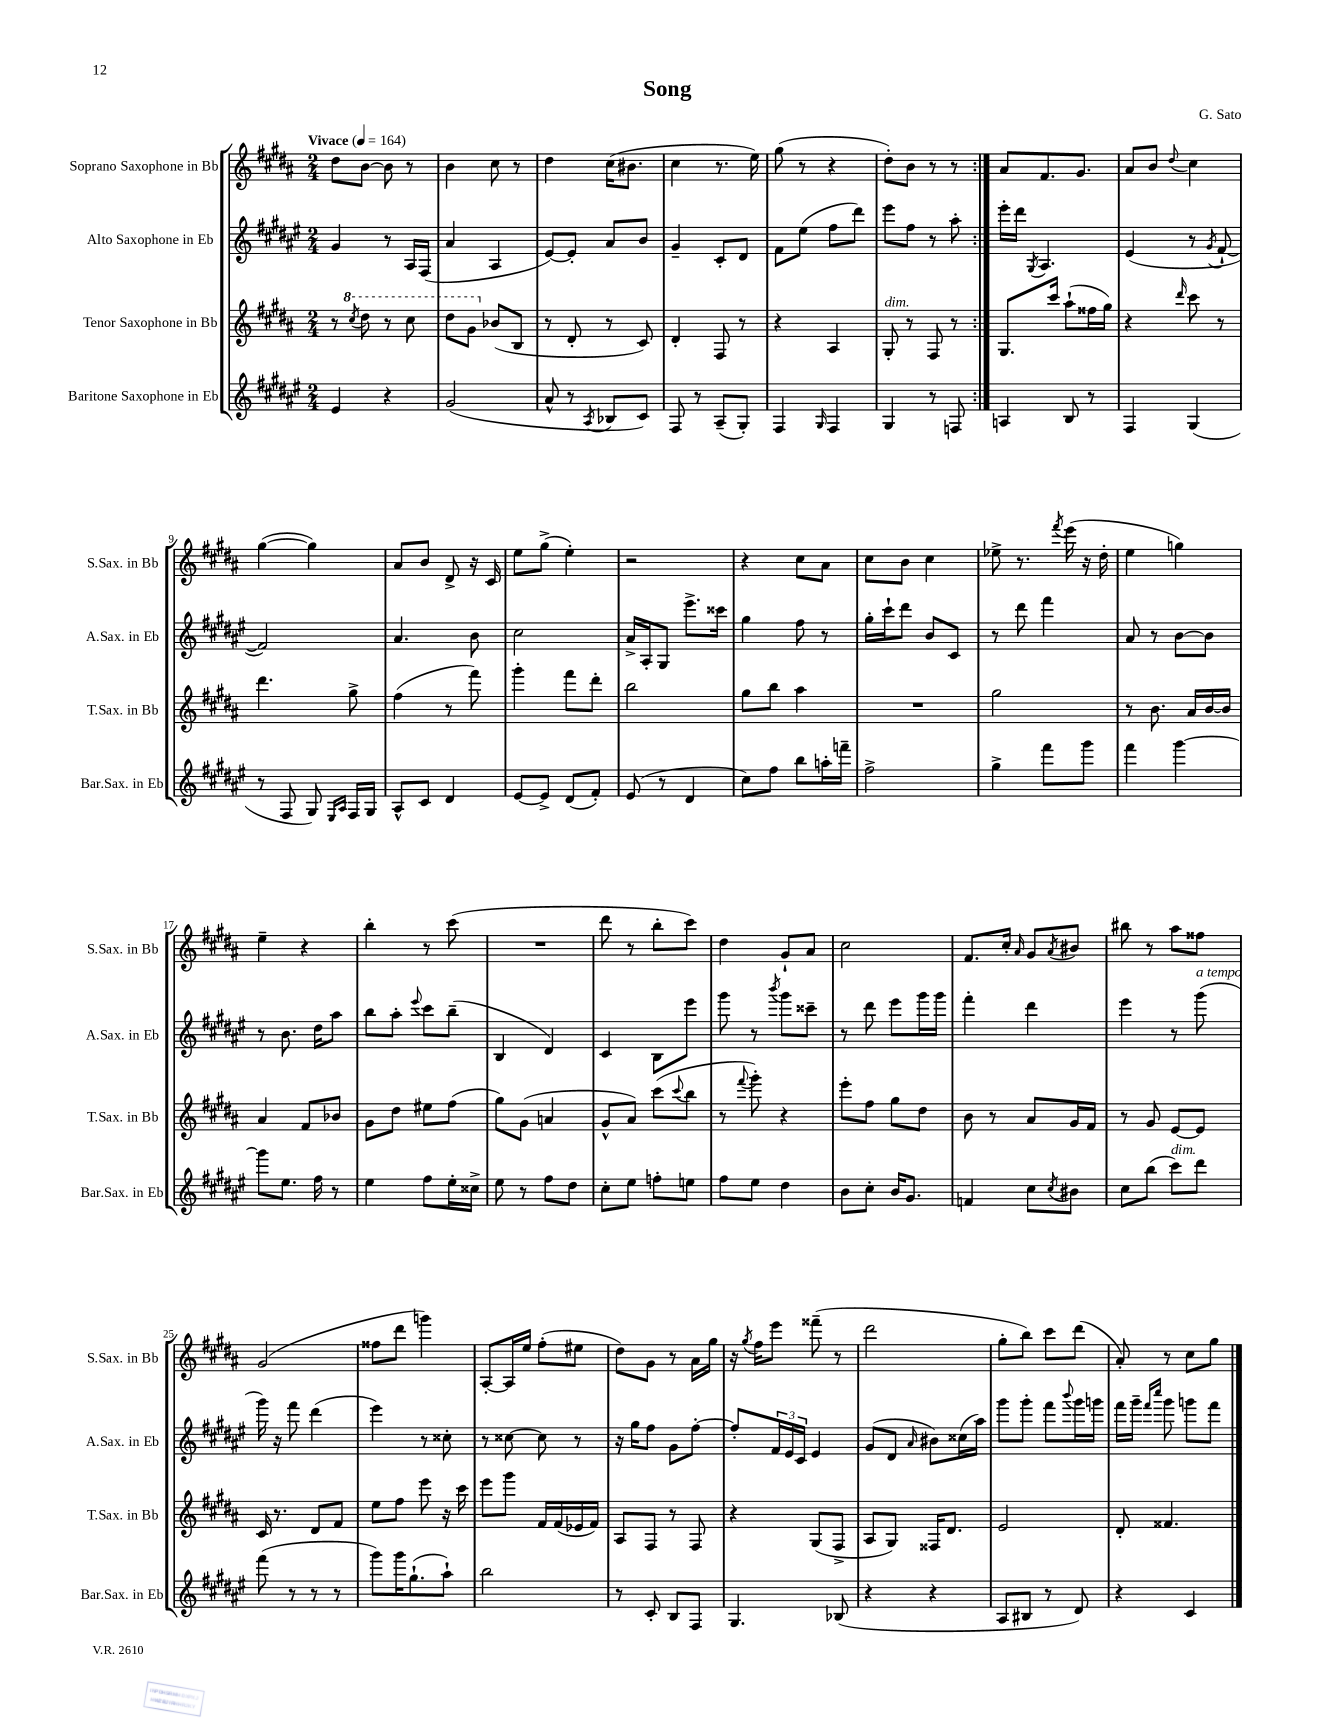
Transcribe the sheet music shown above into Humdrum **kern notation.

**kern	**kern	**kern	**kern
*staff4	*staff3	*staff2	*staff1
*clefG2	*clefG2	*clefG2	*clefG2
*k[f#c#g#d#a#e#]	*k[f#c#g#d#a#]	*k[f#c#g#d#a#e#]	*k[f#c#g#d#a#]
*M2/4	*M2/4	*M2/4	*M2/4
*MM164	*MM164	*MM164	*MM164
4e#	8r	4g#	8dd#
.	8qccc#	.	.
.	8ddd#	.	[8b
4r	8r	8r	8b]
.	8ccc#	16A#	8r
.	.	(16F#	.
=	=	=	=
(2g#	8ddd#	4a#	4b
.	8gg#	.	.
.	(8b-	4A#	8cc#
.	8B	.	8r
=	=	=	=
8a#^^	8r	[8e#)	4dd#
8r	8d#'	8e#']	.
8qA#	.	.	.
8B-	8r	8a#	(16cc#
.	.	.	8.b#
8c#)	8c#)	8b	.
=	=	=	=
8F#	4d#'	4g#~	4cc#
8r	.	.	.
(8A#~	8F#	8c#'	8.r
8G#')	8r	8d#	.
.	.	.	16ee)
=	=	=	=
4F#	4r	8f#	(8gg#
.	.	(8ee#	8r
16qqG#	.	.	.
4F#	4A#	8ff#	4r
.	.	8ddd#)	.
=	=	=	=
4G#	8G#'	8eee#	8dd#')
.	8r	8ff#	8b
8r	8F#	8r	8r
8F	8r	8aa#'	8r
=:|!	=:|!	=:|!	=:|!
4A	8.G#	16eee#'	8a#
.	.	16ddd#	.
.	.	8qG#	.
.	.	4.A#	8.f#
.	16ccc#	.	.
8B	(8aa#`	.	.
.	.	.	8.g#
8r	16ff##	.	.
.	16gg#)	.	.
=	=	=	=
4F#	4r	(4e#	8a#
.	.	.	8b
.	16qqddd#	.	8qqdd#
(4G#	8ccc#	8r	4cc#
.	.	8qg#	.
.	8r	[8f#`	.
=	=	=	=
8r	4.ddd#	2f#])	([4gg#
8F#	.	.	.
8G#)	.	.	4gg#])
16qqE#	.	.	.
16qqA#	.	.	.
16F#	8gg#^	.	.
16G#	.	.	.
=	=	=	=
8A#^^	(4ff#	4.a#	8a#
8c#	.	.	8b
4d#	8r	.	8d#^
.	8fff#)	8b	16r
.	.	.	16c#
=	=	=	=
[8e#	4ggg#'	2cc#	8ee
8e#^]	.	.	(8gg#^
(8d#	8fff#	.	4ee')
8f#')	8ddd#'	.	.
=	=	=	=
(8e#	2bb	16a#^	2r
.	.	16A#'	.
8r	.	8G#	.
4d#	.	8.eee#^	.
.	.	16ccc##	.
=	=	=	=
8cc#)	8gg#	4gg#	4r
8ff#	8bb	.	.
8bb	4aa#	8ff#	8cc#
16aa'	.	8r	8a#
16fff~	.	.	.
=	=	=	=
2ff#^	2r	16gg#'	8cc#
.	.	16ccc#`	.
.	.	8ddd#	8b
.	.	8b	4cc#
.	.	8c#	.
=	=	=	=
4gg#^	2gg#	8r	8ee-^
.	.	8ddd#	8.r
8fff#	.	4fff#	.
.	.	.	8qfff#
.	.	.	(16eee
8ggg#	.	.	16r
.	.	.	16dd#'
=	=	=	=
4fff#	8r	8a#	4ee
.	8.b	8r	.
[4ggg#	.	[8b	4gg)
.	16a#	.	.
.	[16b	8b]	.
.	16b]	.	.
=	=	=	=
8ggg#]	4a#	8r	4ee~
8.ee#	.	8.b	.
.	8f#	.	4r
16ff#	.	16dd#	.
8r	8b-	8aa#	.
=	=	=	=
4ee#	8g#	8bb	4bb'
.	8dd#	8aa#'	.
.	.	8qqeee#	.
8ff#	8ee#	8ccc#	8r
16ee#'	(8ff#	(8bb~	(8ccc#
16cc##^	.	.	.
=	=	=	=
8ee#	8gg#)	4B	2r
8r	(8g#	.	.
8ff#	4a	4d#)	.
8dd#	.	.	.
=	=	=	=
8cc#'	8g#^^	4c#	8ddd#
8ee#	8a#)	.	8r
8ff'	(8ccc#	8B	8bb'
.	8qqccc#	.	.
8ee	8bb	8eee#	8ccc#)
=	=	=	=
8ff#	8r	8ggg#	4dd#
.	8qqfff#	.	.
8ee#	8ggg#')	8r	.
.	.	8qbbb	.
4dd#	4r	8ggg#	8g#`
.	.	8ccc##~	8a#
=	=	=	=
8b	8eee'	8r	2cc#
8cc#'	8ff#	8ddd#	.
16b	8gg#	8eee#	.
8.g#	.	.	.
.	8dd#	16ggg#	.
.	.	16ggg#	.
=	=	=	=
4f	8b	4fff#'	8.f#
.	8r	.	.
.	.	.	16cc#'
.	.	.	16qqa#
8cc#	8a#	4ddd#	8g#
8qcc#	.	.	8qa#
8b#	16g#	.	8b#
.	16f#	.	.
=	=	=	=
8cc#	8r	4eee#	8bb#
(8bb	8g#	.	8r
8ccc#)	[8e	8r	8aa#
8ddd#	8e]	(8ggg#	8ff##
=	=	=	=
(8fff#	16c#	16ggg#)	(2g#
.	8.r	16r	.
8r	.	8fff#	.
8r	8d#	(4ddd#	.
8r	8f#	.	.
=	=	=	=
8ggg#)	8ee	4eee#)	8ff##
16ggg#	8ff#	.	8ddd#
(8.gg#`	.	.	.
.	8eee	8r	4ggg)
8aa#`)	16r	8cc##'	.
.	16ccc#	.	.
=	=	=	=
2bb	8eee	8r	[8A#'
.	8ggg#	[8cc##	16A#]
.	.	.	16ee
.	16f#	8cc##]	(8ff#'
.	(16f#	.	.
.	16e-	8r	8ee#
.	16f#)	.	.
=	=	=	=
8r	8A#	16r	8dd#)
.	.	16gg#	.
8c#'	8F#	8ff#	8g#
8B	8r	8g#	8r
8F#	8F#	[8ff#'	16a#
.	.	.	16gg#
=	=	=	=
4.G#	4r	8ff#']	16r
.	.	.	8qgg#
.	.	.	16ff#
.	.	24f#	8eee
.	.	24e#	.
.	.	24c#	.
.	(8G#	4e#	(8fff##~
(8B-	8F#^	.	8r
=	=	=	=
4r	8A#	(8g#	2ddd#
.	8G#)	8d#	.
.	.	16qqa#	.
4r	16F##	8b#)	.
.	8.d#	.	.
.	.	(16cc##	.
.	.	16aa#)	.
=	=	=	=
8A#	2e	8ggg#	8gg#'
8B#	.	8ggg#'	8bb)
8r	.	8fff#	8ccc#
.	.	8qqbbb	.
8d#)	.	16ggg#	(8ddd#
.	.	16ggg	.
=	=	=	=
4r	8d#'	16fff#	8a#')
.	.	16ggg#~	.
.	.	16qqfff#	.
.	.	16qqcccc#	.
.	4.f##	8ggg#	8r
4c#	.	8ggg	8cc#
.	.	8fff#	8gg#
==	==	==	==
*-	*-	*-	*-
